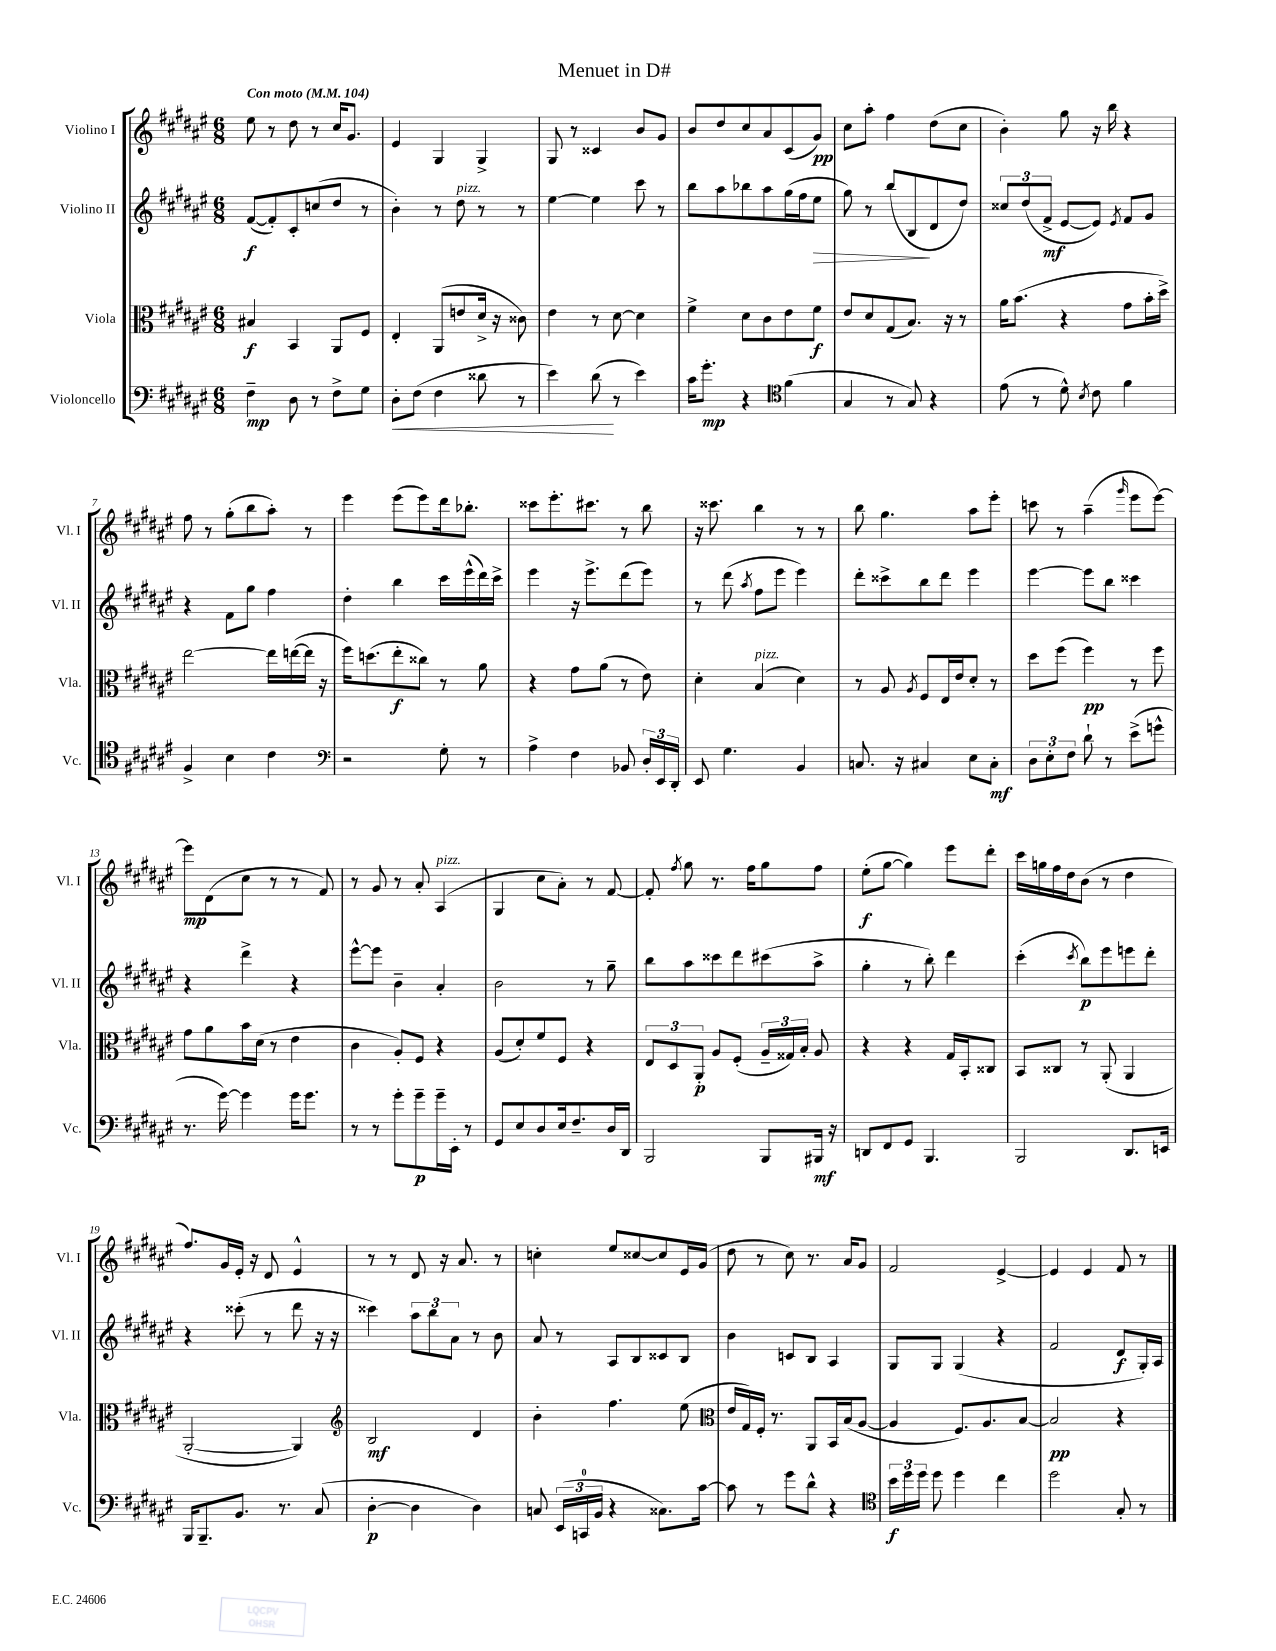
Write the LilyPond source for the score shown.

\header { title = "Menuet in D#" }
<<
\new StaffGroup <<
\new Staff = "s0" \with { instrumentName = "Violino I" shortInstrumentName = "Vl. I" } {
    \clef treble \key fis \major \numericTimeSignature \time 6/8 \tempo "Con moto" 4 = 104
    \autoBeamOff eis''8 r8 dis''8 r8 cis''16[ gis'8.] |
    eis'4 gis4 gis4-> |
    gis8 r8 cisis'4 b'8[ gis'8] |
    b'8[ dis''8 cis''8 ais'8 cis'8( gis'8]\pp) |
    cis''8[ ais''8]-. fis''4 dis''8[( cis''8] |
    b'4-.) gis''8 r16 b''16 r4 |
    fis''8 r8 gis''8[-.( b''8 ais''8]-.) r8 |
    eis'''4 eis'''8[( eis'''8) dis'''16 bes''8.]-. |
    cisis'''8[ eis'''8.-. cis'''8.] r8 b''8 |
    r16 cisis'''8. b''4 r8 r8 |
    b''8 gis''4. ais''8[ eis'''8]-. |
    c'''8 r8 ais''4--( \grace { gis'''16 } eis'''8[ eis'''8]~) |
    eis'''8[\mp dis'8( cis''8] r8 r8 fis'8) |
    r8 gis'8 r8 ais'8-. ais4^\markup { \italic "pizz." }( |
    gis4 cis''8[ ais'8]-.) r8 fis'8~ |
    fis'8-. \acciaccatura { fis''8 } gis''8 r8. fis''16[ gis''8 fis''8] |
    eis''8[-.\f( gis''8]~ gis''4) eis'''8[ dis'''8]-. |
    cis'''16[ g''16 fis''16 dis''16 b'8]( r8 dis''4 |
    fis''8.[) gis'16 eis'16]-. r16 dis'8 eis'4-^ |
    r8 r8 dis'8 r16 ais'8. r8 |
    c''4-. eis''8[ cisis''8~ cisis''8 eis'16 gis'16]( |
    dis''8 r8 cis''8) r8. ais'16[ gis'8] |
    fis'2 eis'4~-> |
    eis'4 eis'4 fis'8 r8 \bar "|." |
}
\new Staff = "s1" \with { instrumentName = "Violino II" shortInstrumentName = "Vl. II" } {
    \clef treble \key fis \major \numericTimeSignature \time 6/8
    \autoBeamOff fis'8[~\f( fis'8-.) cis'8-. c''8( dis''8] r8 |
    b'4-.) r8 dis''8^\markup { \italic "pizz." } r8 r8 |
    eis''4~ eis''4 cis'''8 r8 |
    b''8[ ais''8 bes''8 ais''8 gis''16( fis''16 eis''8]\> |
    gis''8) r8 b''8[( b8\! dis'8 dis''8]) |
    \tuplet 3/2 { cisis''8[ dis''8( fis'8]->\mf } eis'8[~ eis'8]) \acciaccatura { eis'8 } fis'8[ gis'8] |
    r4 fis'8[ gis''8] fis''4 |
    dis''4-. b''4 cis'''16[ eis'''16-^( dis'''16) cis'''16]-> |
    eis'''4 r16 eis'''8.[-> dis'''8( eis'''8]) |
    r8 dis'''8( \acciaccatura { ais''8 } fis''8[ eis'''8] eis'''4) |
    dis'''8[-. cisis'''8-> b''8 dis'''8] eis'''4 |
    eis'''4~ eis'''8[ b''8] cisis'''4 |
    r4 dis'''4-> r4 |
    eis'''8[~-^ eis'''8] b'4-- ais'4-. |
    b'2 r8 gis''8-- |
    b''8[ ais''8 cisis'''8 dis'''8 cis'''8( ais''8]-> |
    gis''4-. r8 b''8-.) dis'''4 |
    cis'''4-.( \acciaccatura { cis'''8 } b''8[\p) eis'''8 e'''8 dis'''8]-. |
    r4 cisis'''8-.( r8 dis'''8 r16 r16 |
    cisis'''4) \tuplet 3/2 { ais''8[ b''8 ais'8] } r8 b'8 |
    ais'8 r8 ais8[ b8 cisis'8 b8] |
    b'4 c'8[ b8] ais4 |
    gis8[ gis8] gis4( r4 |
    fis'2 dis'8[\f gis16-.) ais16] \bar "|." |
}
\new Staff = "s2" \with { instrumentName = "Viola" shortInstrumentName = "Vla." } {
    \clef alto \key fis \major \numericTimeSignature \time 6/8
    \autoBeamOff bis4\f b,4 ais,8[ fis8] |
    eis4-. ais,8[( e'8 dis'16]-> r16 cisis'8) |
    eis'4 r8 dis'8~ dis'4 |
    fis'4-> dis'8[ cis'8 eis'8 fis'8]\f |
    eis'8[ dis'8 gis8( b8.]) r16 r8 |
    ais'16[ b'8.]( r4 gis'8[ b'16-. dis''16]->) |
    eis''2~ eis''16[ e''16~( e''16] r16 |
    fis''16[) d''8.( eis''8-.\f cisis''8]) r8 ais'8 |
    r4 gis'8[ ais'8]( r8 eis'8) |
    dis'4-. b4^\markup { \italic "pizz." }( dis'4) |
    r8 ais8 \acciaccatura { ais8 } fis8[ eis16 eis'16 dis'8]-. r8 |
    dis''8[ fis''8]( fis''4\pp) r8 fis''8 |
    gis'8[ ais'8 b'16 dis'16]( r8 eis'4 |
    cis'4 ais8[-.) fis8] r4 |
    ais8[( dis'8-.) fis'8 fis8] r4 |
    \tuplet 3/2 { eis8[ dis8 ais,8]-.\p } ais8[ fis8]-.( \tuplet 3/2 { ais16[-- gisis16) b16]-. } ais8 |
    r4 r4 gis16[ b,16-. cisis8] |
    b,8[ cisis8] r8 ais,8-.( ais,4 |
    ais,2~-. ais,4) |
    \clef treble b2\mf dis'4 |
    b'4-. fis''4. eis''8( |
    \clef alto eis'16[ gis16) fis16]-. r8. ais,8[ b,16 b16( ais8]~ |
    ais4 fis8.[) ais8. b8]~ |
    b2\pp r4 \bar "|." |
}
\new Staff = "s3" \with { instrumentName = "Violoncello" shortInstrumentName = "Vc." } {
    \clef bass \key fis \major \numericTimeSignature \time 6/8
    \autoBeamOff fis4--\mp dis8 r8 fis8[-> gis8] |
    dis8[-.\< fis8]( fis4 disis'8 r8 |
    eis'4) dis'8\!( r8 eis'4) |
    cis'16[ gis'8.]-.\mp r4 \clef tenor fis'4( |
    gis4 r8 gis8) r4 |
    eis'8( r8 dis'8-^) \acciaccatura { b8 } cis'8 fis'4 |
    fis4-> b4 cis'4 |
    \clef bass r2 gis8-. r8 |
    ais4-> fis4 bes,8 \tuplet 3/2 { dis16[-. eis,16 dis,16]-. } |
    eis,8 gis4. b,4 |
    c8. r16 cis4 eis8[ cis8]-.\mf |
    \tuplet 3/2 { dis8[ eis8-. fis8] } dis'8-! r8 eis'8[->( g'8]-^ |
    r8. gis'16~) gis'4 gis'16[ gis'8.] |
    r8 r8 gis'8[-. gis'8--\p gis'16-- eis,16]-. r8 |
    gis,8[ eis8 dis8 eis16 fis8.-- dis16 dis,16] |
    b,,2 b,,8[ bis,,16]\mf r16 |
    d,8[ fis,8 gis,8] b,,4. |
    b,,2 dis,8.[ e,16] |
    b,,16[ b,,8.-- b,8.] r8. cis8( |
    dis4~-.\p dis4 dis4) |
    c8 \tuplet 3/2 { eis,16[( c,16-0 b,16] } r4 cisis8.[) cis'16]~ |
    cis'8 r8 gis'8[ dis'8]-^ r4 |
    \clef tenor \tuplet 3/2 { b'16[\f dis''16 dis''16] } dis''8 dis''4 cis''4 |
    dis''2 gis8-. r8 \bar "|." |
}
>>
>>
